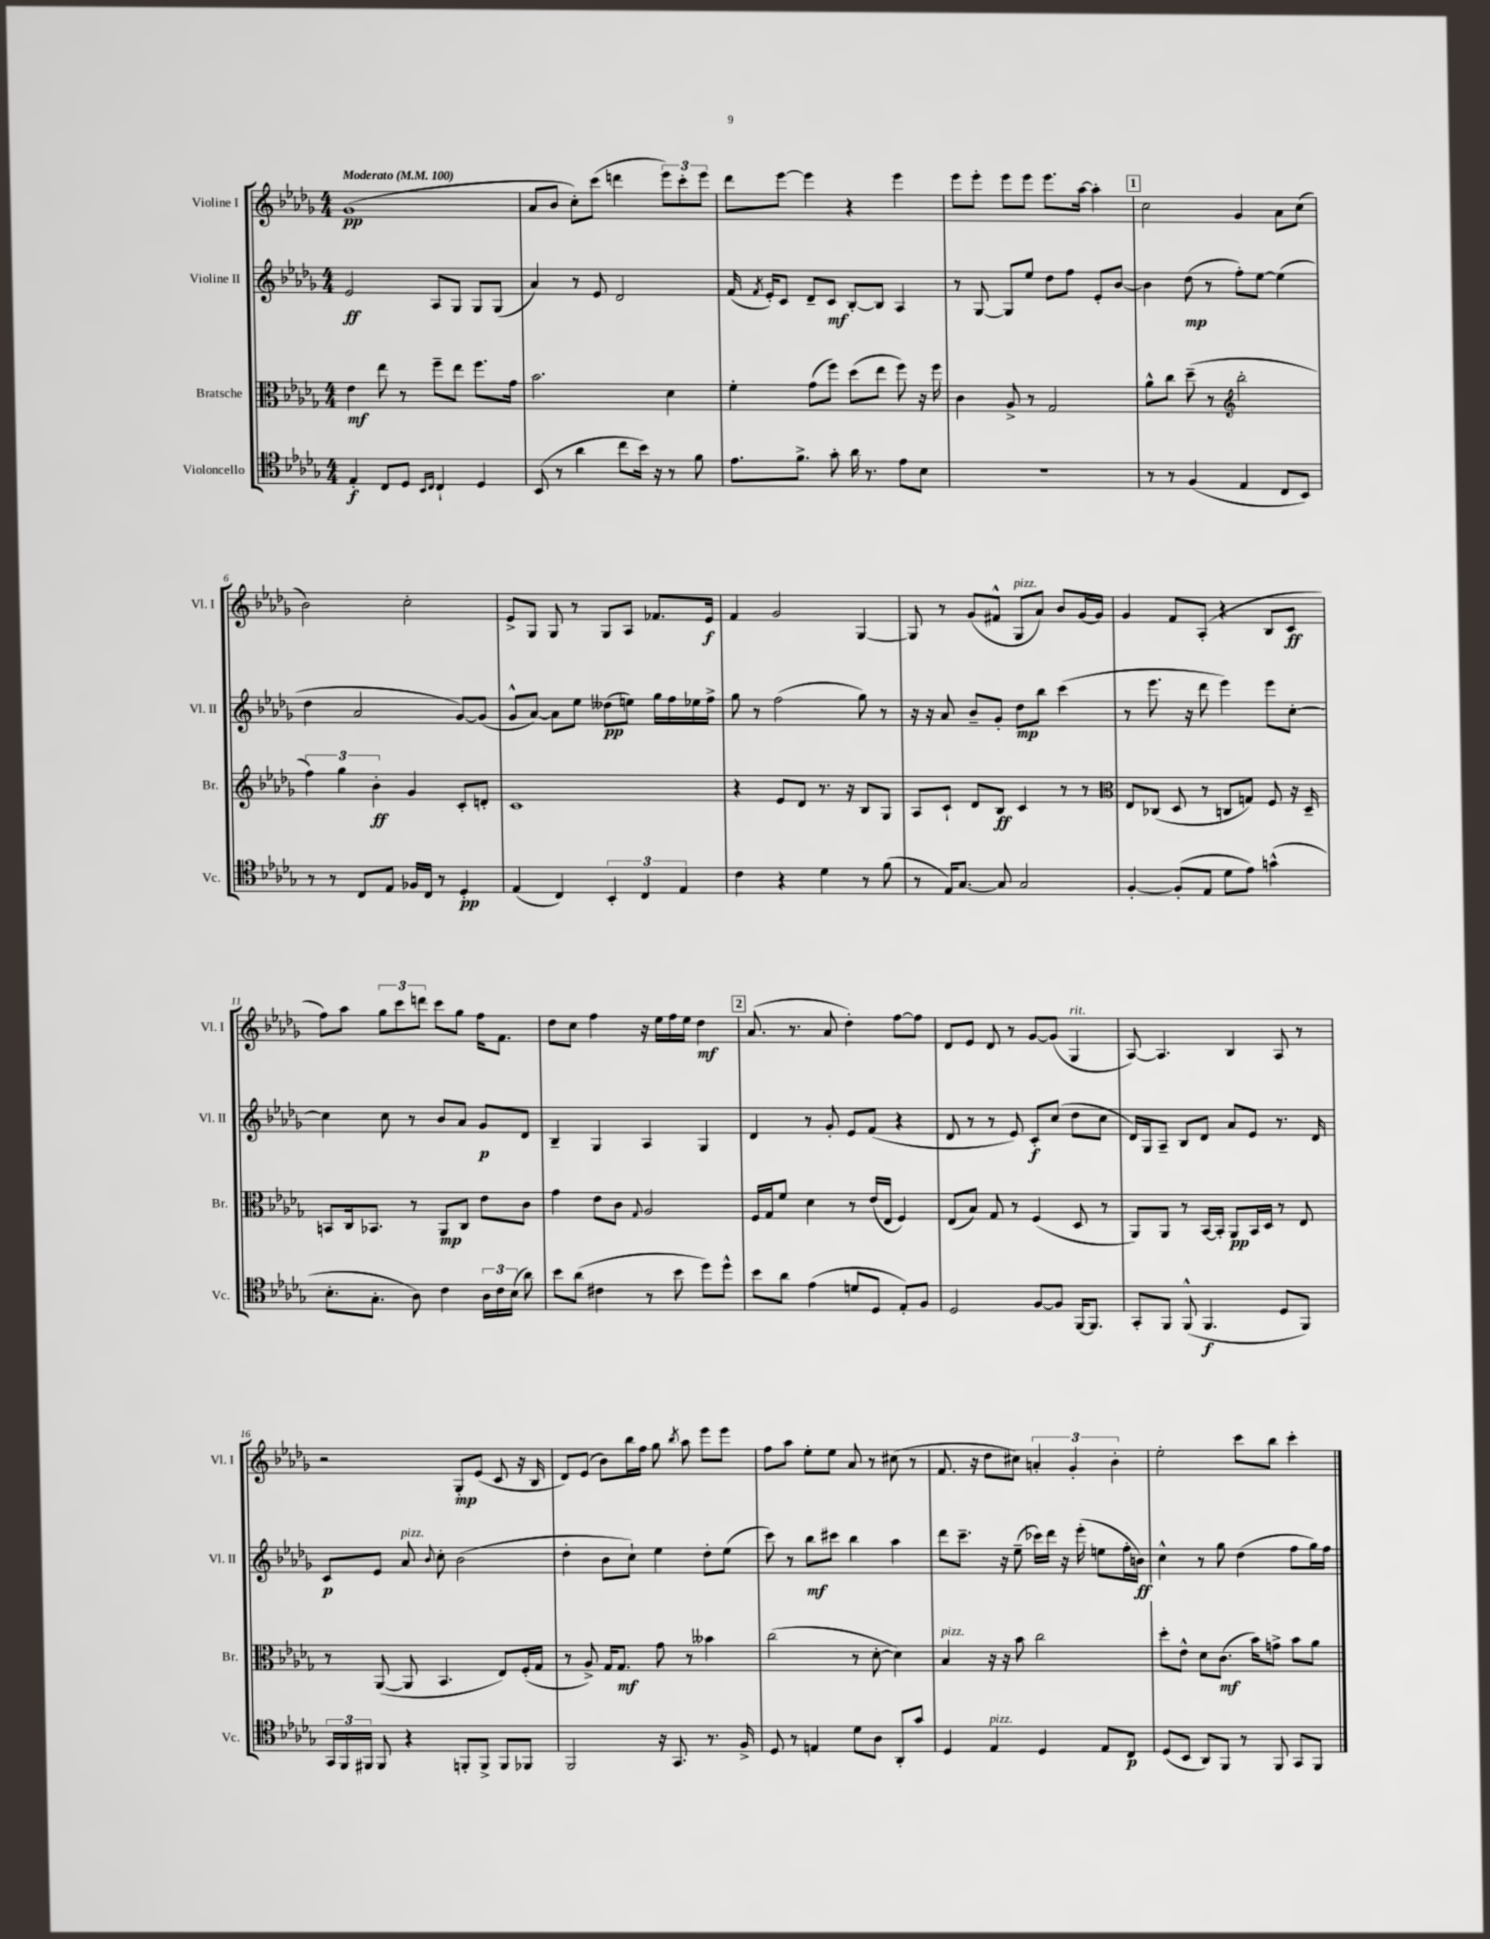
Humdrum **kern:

**kern	**kern	**kern	**kern
*staff4	*staff3	*staff2	*staff1
*clefC4	*clefC3	*clefG2	*clefG2
*k[b-e-a-d-g-]	*k[b-e-a-d-g-]	*k[b-e-a-d-g-]	*k[b-e-a-d-g-]
*M4/4	*M4/4	*M4/4	*M4/4
*MM100	*MM100	*MM100	*MM100
4E-'/	4e-\	2e-/	(1g-
8C/L	8ee-\	.	.
8D-/J	8r	.	.
16qqBB-/LL	.	.	.
16qqC/JJ	.	.	.
4C`/	8ff~\L	8A-/L	.
.	8ee-\J	8G-/J	.
4D-/	8.ff\L	8G-/L	.
.	.	(8G-/J	.
.	16g-\Jk	.	.
=	=	=	=
(8BB-/	2.b-\	4a-/)	8a-/L
8r	.	.	8b-/J
4a-\	.	8r	8cc'\L)
.	.	8e-/	(8ccc\J
8cc\L	.	2d-/	4ddd\
16b-\Jk)	.	.	.
16r	.	.	.
8r	4d-\	.	12eee-\L)
.	.	.	12ccc'\
8f\	.	.	.
.	.	.	12eee-\J
=	=	=	=
8.e-\L	4f'\	(16f/	8ddd-\L
.	.	8qf/	.
.	.	16e-'/LK)	.
.	.	8c/J	[8eee-\J
8.f^\J	.	.	.
.	(8g-\L	8d-~/L	4eee-\]
8g-'\	8ff\J)	8c/J	.
16a-\	(8dd-\L	[8B-'/L	4r
8.r	.	.	.
.	8ee-\J	8B-/]J	.
8e-\L	8ff\)	4A-/	4eee-\
8B-\J	16r	.	.
.	16ff\	.	.
=	=	=	=
1r	4c\	8r	8eee-\L
.	.	[8G-/	8eee-'\J
.	8A-^/	8G-/]L	8eee-\L
.	8r	8ee-/J	8eee-\J
.	2G-/	8dd-\L	8.eee-\L
.	.	8ff\J	.
.	.	.	[16aa-\Jk
.	.	8e-'/L	4aa-'\]
.	.	[8b-/J	.
=	=	=	=
8r	8a-^^\L	4b-\]	2cc\
8r	8cc\J	.	.
(4F/	(8dd-~\	(8dd-\	.
.	8r	8r	.
*	*clefG2	*	*
4E-/	2bb-'\	8ff'\L)	4g-/
.	.	[8ee-\J	.
8C/L	.	(4ee-\]	8a-\L
8BB-/J)	.	.	(8cc\J
=	=	=	=
8r	6ff\)	4dd-\	2b-\)
8r	.	.	.
.	6gg-\	.	.
8C/L	.	2a-/	.
.	6b-'\	.	.
8E-/J	.	.	.
16F-/LL	4g-/	.	2cc'\
16C/JJ	.	.	.
8r	.	.	.
4D-'/	8c'/L	[8g-/L)	.
.	8d'/J	(8g-/]J	.
=	=	=	=
(4E-/	1c	8g-^^/L	8e-^/L
.	.	[8a-/J)	8G-/J
4C/)	.	8a-\]L	8G-/
.	.	8ee-\J	8r
6BB-'/	.	(8dd--\L	8G-/L
.	.	8ee\J)	8A-/J
6C/	.	.	.
.	.	16gg-\LL	8.f-/L
.	.	16ff\	.
6E-/	.	.	.
.	.	16ee-\	.
.	.	16ff^\JJ	16e-/Jk
=	=	=	=
4c\	4r	8gg-\	4f/
.	.	8r	.
4r	8e-/L	(2ff\	2g-/
.	8d-/J	.	.
4d-\	8.r	.	.
.	16r	.	.
8r	8B-/L	8gg-\)	[4G-/
(8f\	8G-/J	8r	.
=	=	=	=
8r	8A-/L	16r	8G-/]
.	.	16r	.
16E-/LK)	8c`/J	8a-/	8r
[8.G-/J	.	.	.
.	8d-/L	8b-~/L	(8g-/L
8G-/]	8B-/J	8g-'/J	8f#^^/J
2G-/	4c/	8dd-\L	8G-/L
.	.	8bb-\J	8a-/J)
.	8r	(4ccc\	8b-/L
.	8r	.	[16g-/L
.	.	.	16g-/]JJ
=	=	=	=
*	*clefC3	*	*
[4F'/	8E-/L	8r	4g-/
.	(8C-/J	8.eee-\	.
(8F'/]L	8D-/	.	8f/L
.	.	16r	.
8E-/J	8r	8ddd-\	(8A-'/J
8d-\L	8C/L	4eee-\)	4r
8e-\J)	8G/J)	.	.
(4g^^\	8F/	8eee-\L	8B-/L
.	16r	[8cc'\J	8c/J
.	16D-~/	.	.
=	=	=	=
8.B-'\L	8BB/L	4cc\]	8ff\L)
.	16C/k	.	8aa-\J
8.G-'\J	8.BB-/J	.	.
.	.	8cc\	12gg-\L
.	.	.	12ccc\
8A-\)	8r	8r	.
.	.	.	12ddd\J
4c\	8AA-/L	8b-/L	8ccc\L
.	8C/J	8a-/J	8gg-\J
24A-\LL	8e-\L	8g-/L	16ff\LK
24c\	.	.	.
.	.	.	8.f\J
(24B-\JJ	.	.	.
8a-\)	8c\J	8d-/J	.
=	=	=	=
8b-\L	4g-\	4B-~/	8dd-\L
(8a-\J	.	.	8cc\J
4c#\	8e-\L	4G-/	4ff\
.	8c\J	.	.
.	8qqG-/	.	.
8r	2A-/	4A-/	16r
.	.	.	16ee-\LL
8b-\	.	.	16ff\
.	.	.	16ee-\JJ
8dd-\L)	.	4G-/	4dd-\
8dd-^^\J	.	.	.
=	=	=	=
8b-\L	16F/LL	4d-/	(8.a-/
.	16G-/J	.	.
8a-\J	8f/J	.	.
.	.	.	8.r
(4e-\	4d-\	8r	.
.	.	8g-'/	8a-/
8d/L	8r	8e-/L	4dd-'\)
8D-/J	(16e-/LL	(8f/J	.
.	16E-/JJ	.	.
8E-'/L)	4F/)	4r	[8ff\L
8F/J	.	.	8ff\]J
=	=	=	=
2D-/	(8E-/L	8d-/	8d-/L
.	8B-/J)	8r	8e-/J
.	8G-/	8r	8d-/
.	8r	8e-/)	8r
[8F/L	(4F/	8c'/L	[8g-/L
8F/]J	.	(8cc/J	(8g-/]J
[16FF/LK	8D-/	8dd-\L	4G-/
8.FF/]J	.	.	.
.	8r	8cc\J	.
=	=	=	=
8GG-'/L	8AA-/L)	16d-/LL)	[8A-/)
.	.	16G-/J	.
8FF/J	8AA-/J	8A-~/J	4.A-/]
(8FF^^/	8r	8B-/L	.
4.FF/	[16BB-/LL	8d-/J	.
.	16BB-'/]JJ	.	.
.	8AA-/L	8a-/L	4B-/
.	16BB-/L	8e-/J	.
.	16D-/JJ	.	.
8D-/L	8r	8.r	8A-/
8FF/J)	8E-/	.	8r
.	.	16d-/	.
=	=	=	=
24GG-/LL	8r	8c/L	2r
24FF/	.	.	.
24FF#/JJ	.	.	.
8FF#/	([8AA-/	8e-/J	.
4r	8AA-/]	8a-/	.
.	.	8qqb-/	.
.	4.BB-/	8cc'\	.
8FF'/L	.	(2b-\	8G-'/L
8FF^/J	.	.	(8e-/J
8FF/L	8E-/L)	.	8c/
8FF-/J	(16F'/L	.	16r
.	16G-/JJ	.	16B-/
=	=	=	=
2FF/	8r	4dd-'\	8d-/L)
.	8A-^/)	.	(8e-/J
.	16G-/LK	8b-\L	8b-\L)
.	8.G-/J	.	.
.	.	8cc`\J)	16bb-\L
.	.	.	16ff\JJ
16r	8g-\	4ee-\	8gg-\
8.GG-/	.	.	.
.	.	.	8qbb-/
.	8r	.	8aa-\
8.r	4b--\	8dd-'\L	8eee-\L
.	.	(8ee-\J	8eee-\J
16F^/	.	.	.
=	=	=	=
8D-/	(2cc\	8ccc\)	8ff\L
8r	.	8r	8aa-\J
4E/	.	8bb-\L	8ee-'\L
.	.	8ccc#\J	8ee-\J
8d-\L	8r	4bb-\	8a-/
8A-\J	[8d-'\	.	8r
8AA-'/L	4d-\])	4aa-\	(8cc#\
8g-/J	.	.	8r
=	=	=	=
4D-/	4B-/	8ddd-\L	8.f/
.	.	8.ccc~\J	.
.	.	.	16r
4E-/	16r	.	8dd-\L
.	16r	16r	.
.	8b-\	(8ee-~\	8cc#\J)
4D-/	2cc\	16ccc-\LL)	6a'/
.	.	16ddd-\JJ	.
.	.	16r	.
.	.	.	6g-'/
.	.	(16eee-'\	.
8E-/L	.	8ee\L	.
.	.	.	6b-'\
8C/J	.	16ff'\L	.
.	.	16b\JJ)	.
=	=	=	=
(8D-/L	8dd-'\L	4cc^^\	2ee-'\
8BB-/J	8e-^^\J	.	.
8AA-/L)	8d-\L	8r	.
8FF/J	(8.c\J	8gg-\	.
8r	.	(4dd-\	8ccc\L
.	16b-\LK)	.	.
8FF/	8g^\J	.	8bb-\J
8GG-/L	8b-\L	8ff\L	4ccc'\
8FF/J	8a-\J	16gg-\L)	.
.	.	16ff\JJ	.
==	==	==	==
*-	*-	*-	*-
